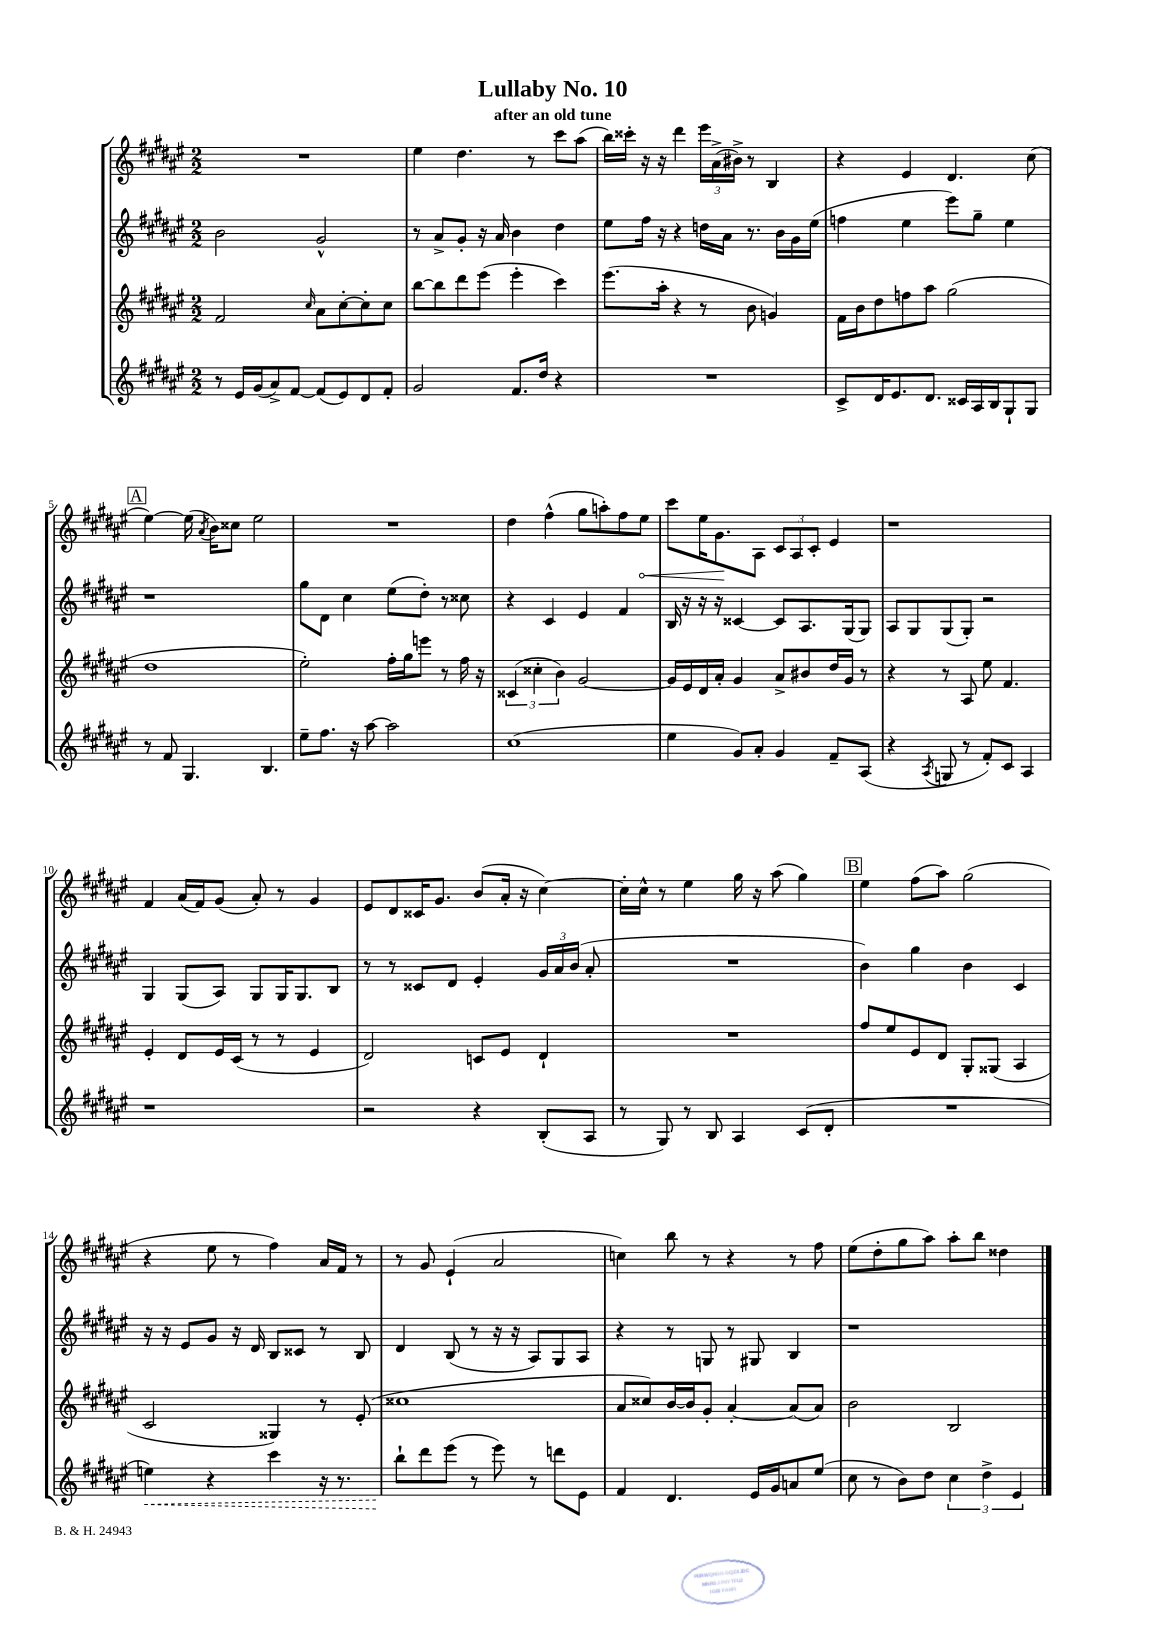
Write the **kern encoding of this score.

**kern	**kern	**kern	**kern
*staff4	*staff3	*staff2	*staff1
*clefG2	*clefG2	*clefG2	*clefG2
*k[f#c#g#d#a#e#]	*k[f#c#g#d#a#e#]	*k[f#c#g#d#a#e#]	*k[f#c#g#d#a#e#]
*M2/2	*M2/2	*M2/2	*M2/2
8r	2f#/	2b\	1r
16e#/LL	.	.	.
(16g#/J	.	.	.
8a#^/)	.	.	.
[8f#/J	.	.	.
.	16qqcc#/	.	.
(8f#/]L	8a#\L	2g#^^/	.
8e#/)	[8cc#'\	.	.
8d#/	8cc#'\]	.	.
8f#'/J	8cc#\J	.	.
=	=	=	=
2g#/	[8bb\L	8r	4ee#\
.	8bb\]	8a#^/L	.
.	8ddd#\	8g#'/J	4.dd#\
.	(8eee#\J	16r	.
.	.	16a#/	.
8.f#/L	4eee#'\	4b\	.
.	.	.	8r
16dd#/Jk	.	.	.
4r	4ccc#\)	4dd#\	8ccc#\L
.	.	.	(8aa#\J
=	=	=	=
1r	(8.eee#\L	8ee#\L	16bb\LL)
.	.	.	16ccc##'\JJ
.	.	16ff#\Jk	16r
.	16aa#'\Jk	16r	16r
.	4r	4r	4ddd#\
.	8r	16dd\LL	24eee#\LL
.	.	.	(24a#^\
.	.	16a#\JJ	.
.	.	.	24b#^\JJ)
.	8b\	8.r	8r
.	4g/)	.	4B/
.	.	16b\LL	.
.	.	16g#\	.
.	.	(16ee#\JJ	.
=	=	=	=
8c#^/L	16f#\LL	4ff\	4r
.	16b\J	.	.
16d#/K	8dd#\	.	.
8.e#/	.	.	.
.	8ff\	4ee#\	4e#/
8.d#/J	8aa#\J	.	.
.	(2gg#\	8eee#\L)	4.d#/
16c##/LL	.	.	.
16A#/	.	8gg#~\J	.
16B/J	.	.	.
8G#`/	.	4ee#\	.
8G#/J	.	.	(8cc#\
=	=	=	=
8r	1dd#	1r	[4ee#\)
8f#/	.	.	.
4.G#/	.	.	(16ee#\]
.	.	.	8qa#/
.	.	.	16b\LK)
.	.	.	8cc##\J
.	.	.	2ee#\
4.B/	.	.	.
=	=	=	=
8ee#~\L	2ee#'\)	8gg#\L	1r
8.ff#\J	.	8d#\J	.
.	.	4cc#\	.
16r	.	.	.
[8aa#\	.	.	.
2aa#\]	16ff#'\LL	(8ee#\L	.
.	16gg#\J	.	.
.	8eee\J	8dd#'\J)	.
.	8r	8r	.
.	16ff#\	8cc##\	.
.	16r	.	.
=	=	=	=
(1cc#	(6c##/	4r	4dd#\
.	6cc##'\	.	.
.	.	4c#/	(4ff#^^\
.	6b\)	.	.
.	[2g#/	4e#/	8gg#\L
.	.	.	8aa'\)
.	.	4f#/	8ff#\
.	.	.	8ee#\J
=	=	=	=
4ee#\	16g#/]LL	16B/	8ccc#\L
.	16e#/	16r	.
.	16d#/	16r	16ee#\K
.	16a#'/JJ	16r	8.g#\
8g#/L)	4g#/	[4c##/	.
8a#'/J	.	.	8A#\J
4g#/	8a#^/L	8c##/]L	12c#/L
.	.	.	12A#/
.	8b#/	8.A#/	.
.	.	.	12c#'/J
8f#~/L	16dd#/L	.	4e#/
.	16g#/JJ	(16G#/k	.
(8A#/J	8r	8G#/J)	.
=	=	=	=
4r	4r	8A#/L	1r
.	.	8G#/	.
8qA#/	.	.	.
8G/	8r	(8G#/	.
8r	8A#/	8G#'/J)	.
8f#'/L)	8ee#\	2r	.
8c#/J	4.f#/	.	.
4A#/	.	.	.
=	=	=	=
1r	4e#'/	4G#/	4f#/
.	8d#/L	(8G#/L	(16a#/LL
.	.	.	16f#/J)
.	16e#/L	8A#/J)	(8g#/J
.	(16c#/JJ	.	.
.	8r	8G#/L	8a#'/)
.	8r	16G#/K	8r
.	.	8.G#/	.
.	4e#/	.	4g#/
.	.	8B/J	.
=	=	=	=
2r	2d#/)	8r	8e#/L
.	.	8r	8d#/
.	.	8c##/L	16c##/K
.	.	.	8.g#/J
.	.	8d#/J	.
4r	8c/L	4e#'/	(8b/L
.	8e#/J	.	16a#'/Jk
.	.	.	16r
(8B'/L	4d#`/	24g#/LL	[4cc#\)
.	.	24a#/	.
.	.	(24b/JJ	.
8A#/J	.	8a#'/	.
=	=	=	=
8r	1r	1r	16cc#'\]LL
.	.	.	16cc#^^\JJ
8G#/)	.	.	8r
8r	.	.	4ee#\
8B/	.	.	.
4A#/	.	.	16gg#\
.	.	.	16r
.	.	.	(8aa#\
(8c#/L	.	.	4gg#\)
8d#'/J	.	.	.
=	=	=	=
1r	8ff#/L	4b\)	4ee#\
.	8ee#/	.	.
.	8e#/	4gg#\	(8ff#\L
.	8d#/J	.	8aa#\J)
.	8G#'/L	4b\	(2gg#\
.	(8G##/J	.	.
.	4A#/	4c#/	.
=	=	=	=
4ee\)	2c#/	16r	4r
.	.	16r	.
.	.	8e#/L	.
4r	.	8g#/J	8ee#\
.	.	16r	8r
.	.	16d#/	.
4ccc#\	4G##/)	8B/L	4ff#\)
.	.	8c##/J	.
16r	8r	8r	16a#/LL
8.r	.	.	16f#/JJ
.	(8e#'/	8B/	8r
=	=	=	=
8bb`\L	1cc##	4d#/	8r
8ddd#\	.	.	8g#/
(8eee#\J	.	(8B/	(4e#`/
8r	.	8r	.
8eee#\)	.	16r	2a#/
.	.	16r	.
8r	.	8A#/L)	.
8ddd\L	.	8G#/	.
8e#\J	.	8A#/J	.
=	=	=	=
4f#/	8a#/L	4r	4cc\)
.	8cc##/)	.	.
4.d#/	[16b/L	8r	8bb\
.	16b/]J	.	.
.	8g#'/J	8G/	8r
.	[4a#'/	8r	4r
16e#/LL	.	8G#/	.
16g#/J	.	.	.
8a/	(8a#/]L	4B/	8r
(8ee#/J	8a#/J)	.	8ff#\
=	=	=	=
8cc#\	2b\	1r	(8ee#\L
8r	.	.	8dd#'\
8b\L)	.	.	8gg#\
8dd#\J	.	.	8aa#\J)
6cc#\	2B/	.	8aa#'\L
.	.	.	8bb\J
6dd#^\	.	.	.
.	.	.	4dd##\
6e#/	.	.	.
==	==	==	==
*-	*-	*-	*-
